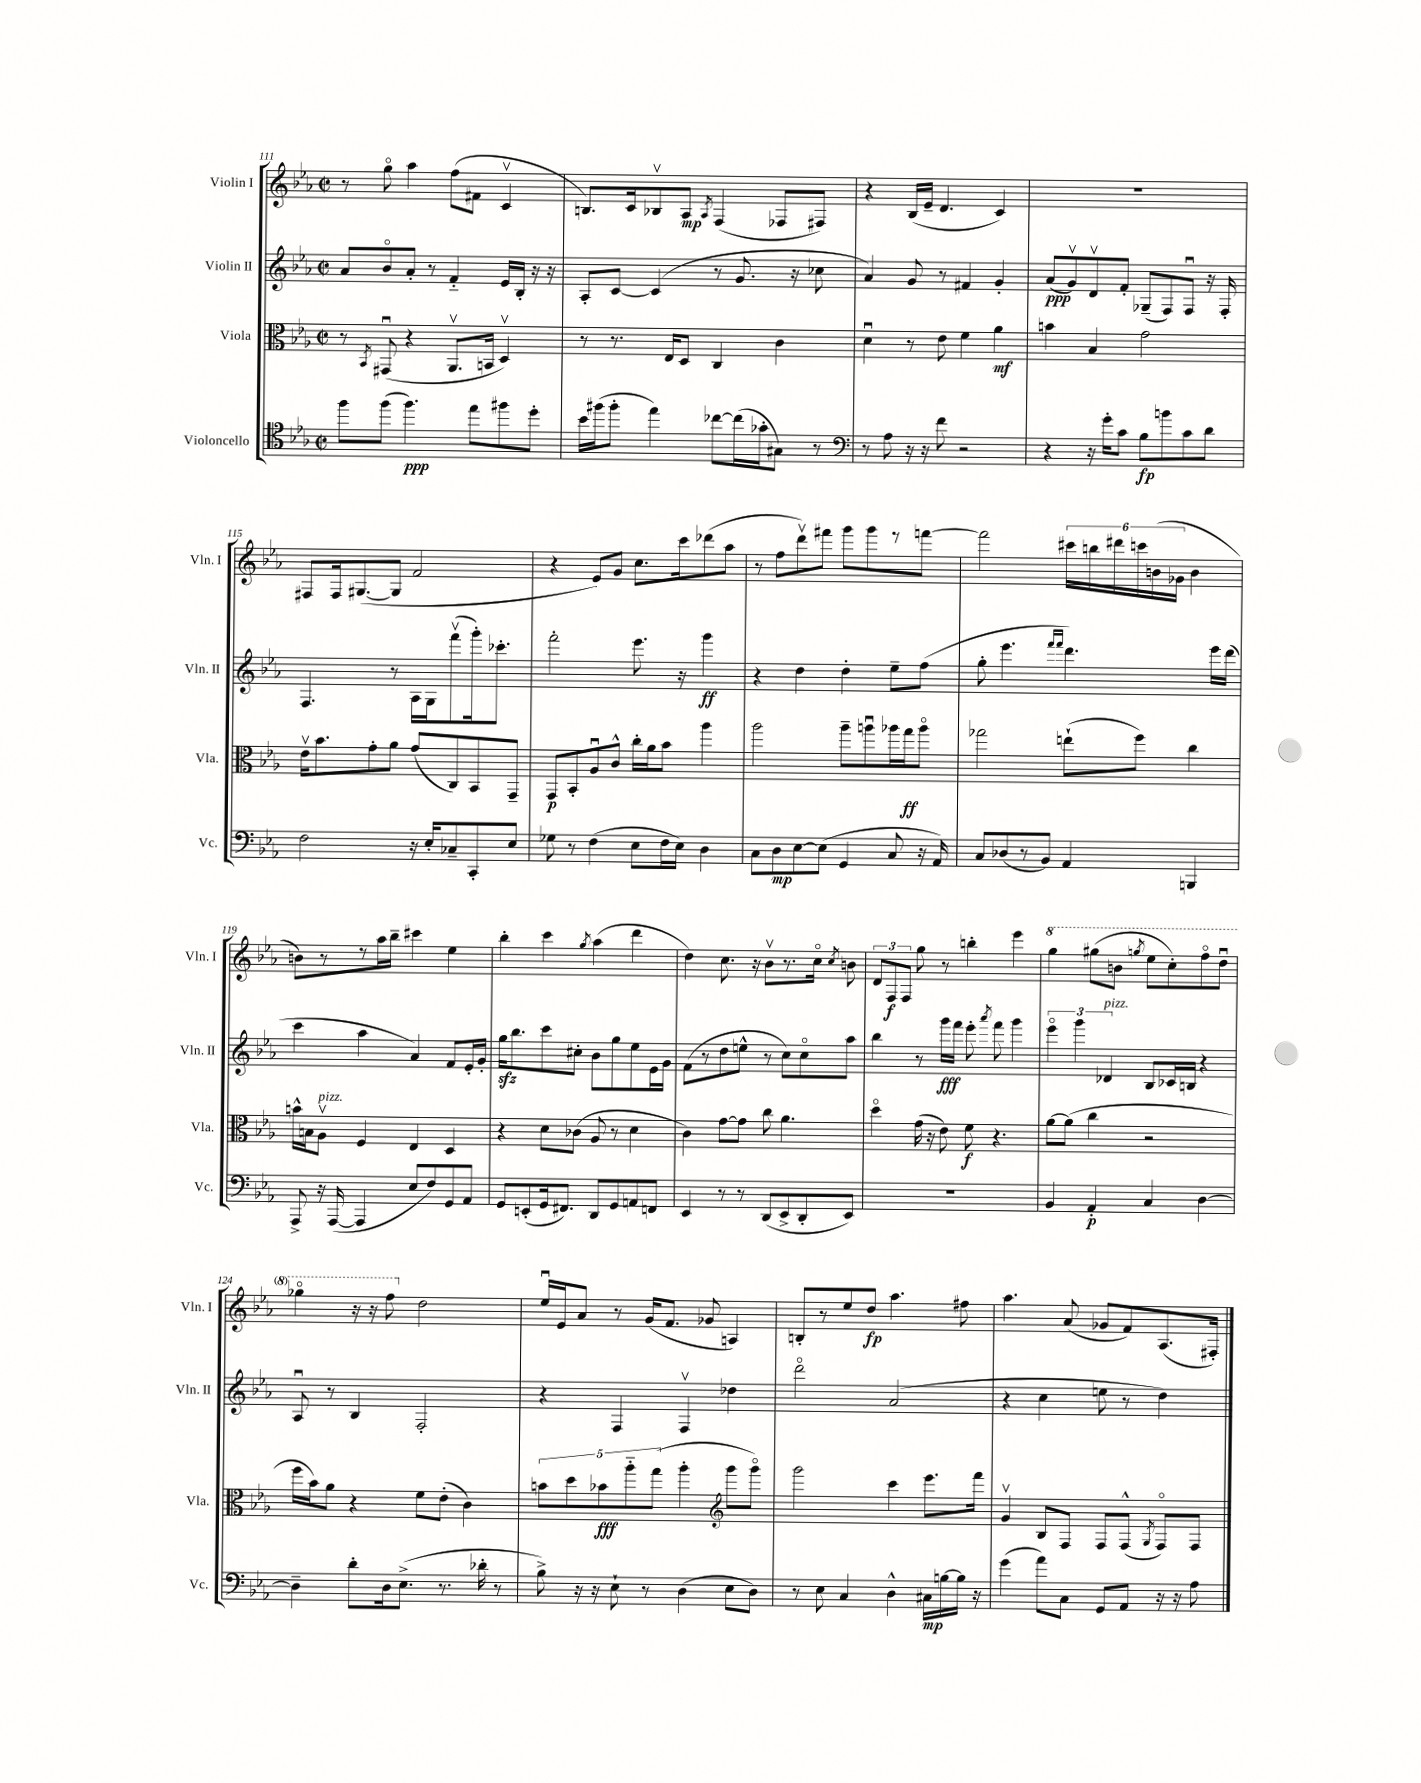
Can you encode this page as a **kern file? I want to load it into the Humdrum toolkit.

**kern	**dynam	**kern	**dynam	**kern	**dynam	**kern	**dynam
*part4	*part4	*part3	*part3	*part2	*part2	*part1	*part1
*staff4	*staff4	*staff3	*staff3	*staff2	*staff2	*staff1	*staff1
*I"Violoncello	*	*I"Viola	*	*I"Violin II	*	*I"Violin I	*
*I'Vc.	*	*I'Vla.	*	*I'Vln. II	*	*I'Vln. I	*
*clefC4	*	*clefC3	*	*clefG2	*	*clefG2	*
*k[b-e-a-]	*	*k[b-e-a-]	*	*k[b-e-a-]	*	*k[b-e-a-]	*
*M2/2	*	*M2/2	*	*M2/2	*	*M2/2	*
*met(c|)	*	*met(c|)	*	*met(c|)	*	*met(c|)	*
=111	=111	=111	=111	=111	=111	=111	=111
8ff\L	.	8r	.	8a-/L	.	8r	.
.	.	8qBB-/	.	.	.	.	.
(8ff\J	.	(8GG#Xu/	.	8b-/	.	8gg\	.
4.ff\)	ppp	4r	.	8a-'/J	.	4aa-\	.
.	.	.	.	8r	.	.	.
.	.	8.AA-v/L	.	4f/	.	(8ff\L	.
8ee-\L	.	.	.	.	.	8f#X\J	.
.	.	16BBn/Jk	.	.	.	.	.
8ff#X\	.	4Dv/)	.	16e-/LL	.	4cv/	.
.	.	.	.	16B-'/JJ	.	.	.
8dd'\J	.	.	.	16r	.	.	.
.	.	.	.	16r	.	.	.
=112	=112	=112	=112	=112	=112	=112	=112
16b-\LL	.	8r	.	8A-'/L	.	8.Bn/L)	.
(16ff#X\J	.	.	.	.	.	.	.
8ff#'\J	.	8.r	.	[8c/J	.	.	.
.	.	.	.	.	.	16c/k	.
4ee-\)	.	.	.	(4c/]	.	8B-Xv/	.
.	.	16E-/KL	.	.	.	.	.
.	.	8D/J	.	.	.	8A-/J	mp
.	.	.	.	.	.	8qA-/	.
[8cc-X\L	.	4C/	.	8r	.	(4F/	.
(16cc-\L]	.	.	.	8.g/	.	.	.
16g-X'\J	.	.	.	.	.	.	.
8G#X\J)	.	4c\	.	.	.	8F-X/L	.
.	.	.	.	16r	.	.	.
8r	.	.	.	8cc-X\	.	8F#X/J)	.
=113	=113	=113	=113	=113	=113	=113	=113
*clefF4	*	*	*	*	*	*	*
8r	.	4du\	.	4a-/)	.	4r	.
8A-\	.	.	.	.	.	.	.
16r	.	8r	.	8g/	.	(16B-/LL	.
16r	.	.	.	.	.	16e-~/JJ	.
8f\	.	8e-\	.	8r	.	4.d/	.
2r	.	4f\	.	4f#X/	.	.	.
.	.	4a-\	mf	4g'/	.	4c/)	.
=114	=114	=114	=114	=114	=114	=114	=114
4r	.	4bn\	.	(8a-/L	ppp	1r	.
.	.	.	.	8gv/)	.	.	.
16r	.	4B-/	.	8dv/	.	.	.
16g'\KL	.	.	.	.	.	.	.
8c\J	.	.	.	8f'/J	.	.	.
8B-\L	fp	2g\	.	(8G-X~/L	.	.	.
8bn\	.	.	.	8F/)	.	.	.
8c\	.	.	.	8Fu/J	.	.	.
8d\J	.	.	.	16r	.	.	.
.	.	.	.	16F'/	.	.	.
!!LO:LB:g=z
=115	=115	=115	=115	=115	=115	=115	=115
2F\	.	16e-v\KL	.	4.F/	.	8F#X/L	.
.	.	8.b-\	.	.	.	.	.
.	.	.	.	.	.	16F#/k	.
.	.	.	.	.	.	([8.G#X/	.
.	.	8g'\	.	.	.	.	.
.	.	8a-\J	.	8r	.	8G#/J]	.
16r	.	(8g/L	.	16A-\LL	.	2f/	.
16E-'/KL	.	.	.	16G\J	.	.	.
8C-X~/	.	8C/)	.	(8fffv\	.	.	.
8CC'/	.	8BB-/	.	16ggg'\k)	.	.	.
.	.	.	.	8.ccc-X'\J	.	.	.
8E-/J	.	8GG~/J	.	.	.	.	.
=116	=116	=116	=116	=116	=116	=116	=116
8G-X\	.	8GG/L	p	2fff'\	.	4r	.
8r	.	8BB-'/	.	.	.	.	.
(4F\	.	8A-u/	.	.	.	8e-/L)	.
.	.	8c^^/J	.	.	.	8g/J	.
8E-\L	.	16cc'\LL	.	8.eee-\	.	8.cc\L	.
.	.	16a-\J	.	.	.	.	.
16F\L	.	8b-\J	.	.	.	.	.
16E-\JJ)	.	.	.	16r	.	16ccc\k	.
4D\	.	4aa-\	.	4ggg\	ff	(8ddd-X\	.
.	.	.	.	.	.	8aa-\J	.
=117	=117	=117	=117	=117	=117	=117	=117
8C\L	.	2aa-\	.	4r	.	8r	.
8D\	mp	.	.	.	.	8ff\L	.
[8E-\	.	.	.	4dd\	.	8dddv\)	.
(8E-\J]	.	.	.	.	.	8fff#X\J	.
4GG/	.	8aa-~\L	.	4dd'\	.	8ggg\L	.
.	.	8aanu\	.	.	.	8ggg\	.
8C/	.	16aa-X\L	.	8ee-~\L	.	8r	.
.	.	16gg\J	ff	.	.	.	.
16r	.	8aa-\J	.	(8ff\J	.	[8fffn\J	.
16AA-/)	.	.	.	.	.	.	.
=118	=118	=118	=118	=118	=118	=118	=118
8C/L	.	2gg-X\	.	8gg'\	.	2fff\]	.
(8D-X/	.	.	.	4.eee-\	.	.	.
8r	.	.	.	.	.	.	.
8BB-/J)	.	.	.	.	.	.	.
.	.	.	.	16qqfff/LL	.	.	.
.	.	.	.	16qqfff/JJ	.	.	.
4AA-/	.	(8een`\L	.	4.ddd\)	.	24ccc#X\LL	.
.	.	.	.	.	.	24bbn\	.
.	.	.	.	.	.	24ddd#X\	.
.	.	8ff\J)	.	.	.	24cccn\	.
.	.	.	.	.	.	(24bn\	.
.	.	.	.	.	.	24g-X\JJ	.
4BBBn/	.	4cc\	.	.	.	4b\	.
.	.	.	.	16eee-\LL	.	.	.
.	.	.	.	(16ddd\JJ	.	.	.
!!LO:LB:g=z
=119	=119	=119	=119	=119	=119	=119	=119
8AAA-^/	.	16bn^^\LL	.	4ccc\	.	8bn\L)	.
.	.	16Bn\J	.	.	.	.	.
!	!	!LO:TX:a:i:t=pizz.	!	!	!	!	!
16r	.	8A-v\J	.	.	.	8r	.
([16AAA-/	.	.	.	.	.	.	.
4AAA-/]	.	4F/	.	4aa-\	.	8r	.
.	.	.	.	.	.	16aa-\L	.
.	.	.	.	.	.	16bb-~\JJ	.
8E-/L	.	4E-/	.	4a-/)	.	4ccc#X\	.
8F/)	.	.	.	.	.	.	.
8GG/	.	4D/	.	8f/L	.	4ee-\	.
8AA-/J	.	.	.	16e-'/L	.	.	.
.	.	.	.	16g'/JJ	.	.	.
=120	=120	=120	=120	=120	=120	=120	=120
8GG/L	.	4r	.	16ggzz\KL	.	4bb-'\	.
.	.	.	.	8.bb-\	.	.	.
(8EEn'/	.	.	.	.	.	.	.
16GG/k	.	8d\L	.	8ccc\	.	4ccc\	.
8.FF#X/J)	.	.	.	.	.	.	.
.	.	(8c-X\J	.	8cc#X'\J	.	.	.
.	.	.	.	.	.	8qgg/	.
8DD/L	.	8A-/	.	8b-\L	.	(4aa-\	.
8GG/	.	8r	.	8gg\	.	.	.
8AAn/	.	4d\	.	8ee-\	.	4ddd\	.
8FFn/J	.	.	.	16e-\L	.	.	.
.	.	.	.	16g\JJ	.	.	.
=121	=121	=121	=121	=121	=121	=121	=121
4EE-/	.	4c\)	.	(8f\L	.	4dd\)	.
.	.	.	.	8r	.	.	.
8r	.	[8g\L	.	8dd\	.	8.cc\	.
8r	.	8g\J]	.	8een^^\J	.	.	.
.	.	.	.	.	.	16r	.
(8DD/L	.	8cc\	.	8r	.	8b-v\L	.
8EE-^/	.	4.a-\	.	8cc\L)	.	8.r	.
8DD'/	.	.	.	8cc\	.	.	.
.	.	.	.	.	.	16cc\Jk	.
.	.	.	.	.	.	8qcc/	.
8EE-/J)	.	.	.	8aa-\J	.	8bn\	.
=122	=122	=122	=122	=122	=122	=122	=122
1r	.	4dd\	.	4bb-\	.	12d/L	.
.	.	.	.	.	.	12F/	f
.	.	.	.	.	.	12F/J	.
.	.	(16g\	.	8r	.	8gg\	.
.	.	16r	.	.	.	.	.
.	.	8e-\)	.	16ggg\LL	fff	8r	.
.	.	.	.	16fff\JJ	.	.	.
.	.	8f\	f	8eee-'\	.	4bbn'\	.
.	.	.	.	8qaaa-/	.	.	.
.	.	4.r	.	8fff\	.	.	.
.	.	.	.	4ggg\	.	4eee-\	.
=123	=123	=123	=123	=123	=123	=123	=123
*	*	*	*	*	*	*8va	*
4BB-/	.	[8a-\L	.	6eee-\	.	4ggg\	.
.	.	(8a-\J]	.	.	.	.	.
.	.	.	.	6ggg\	.	.	.
4AA-'/	p	4cc\	.	.	.	(8ggg#X\L	.
!	!	!	!	!LO:TX:a:i:t=pizz.	!	!	!
.	.	.	.	6d-X/	.	.	.
.	.	.	.	.	.	8bbn\J	.
.	.	.	.	.	.	8qgggn/	.
4C/	.	2r	.	8B-/L	.	8eee-\L	.
.	.	.	.	16c-X/L	.	8ccc'\)	.
.	.	.	.	16Bn/JJ	.	.	.
[4D\	.	.	.	4r	.	8fff\	.
.	.	.	.	.	.	8dddu\J	.
!!LO:LB:g=z
=124	=124	=124	=124	=124	=124	=124	=124
4D~\]	.	16ff\LL	.	8A-u/	.	4ggg-X\	.
.	.	16b-\J)	.	.	.	.	.
.	.	8a-\J	.	8r	.	.	.
8d'\L	.	4r	.	4B-/	.	16r	.
.	.	.	.	.	.	16r	.
16D\k	.	.	.	.	.	8fff\	.
(8.E-^\J	.	.	.	.	.	.	.
*	*	*	*	*	*	*X8va	*
.	.	8f\L	.	2F'/	.	2dd\	.
8.r	.	(8e-'\J	.	.	.	.	.
.	.	4c\)	.	.	.	.	.
16d-X'\	.	.	.	.	.	.	.
8r	.	.	.	.	.	.	.
=125	=125	=125	=125	=125	=125	=125	=125
8B-^\)	.	10bn\L	.	4r	.	16ee-u/LL	.
.	.	.	.	.	.	16e-/J	.
.	.	10dd\	.	.	.	.	.
16r	.	.	.	.	.	8a-/J	.
16r	.	.	.	.	.	.	.
.	.	10b-X\	fff	.	.	.	.
8E-`\	.	.	.	4F/	.	8r	.
.	.	10aa-\	.	.	.	.	.
8r	.	.	.	.	.	(16g/KL	.
.	.	(10gg\J	.	.	.	.	.
.	.	.	.	.	.	8.f/J	.
(4D\	.	4aa-'\	.	4Fv/	.	.	.
.	.	.	.	.	.	8g-X/	.
*	*	*clefG2	*	*	*	*	*
8E-\L	.	8ggg\L	.	4dd-X\	.	4An/)	.
8D\J)	.	8ggg\J)	.	.	.	.	.
=126	=126	=126	=126	=126	=126	=126	=126
8r	.	2ggg\	.	2ddd\	.	8Bn'/L	.
8E-\	.	.	.	.	.	8r	.
4C/	.	.	.	.	.	8ee-/	.
.	.	.	.	.	.	8dd/J	fp
4D^^\	.	4ccc\	.	(2a-/	.	4.aa-\	.
16C#X\LL	mp	8.eee-\L	.	.	.	.	.
[16Bn\	.	.	.	.	.	.	.
16B\JJ]	.	.	.	.	.	8ff#X\	.
16r	.	16fff\Jk	.	.	.	.	.
=127	=127	=127	=127	=127	=127	=127	=127
(4g\	.	4gv/	.	4r	.	4.aa-\	.
8a-\L)	.	8B-/L	.	4cc\	.	.	.
8C\J	.	8F/J	.	.	.	(8a-/	.
8GG/L	.	8F/L	.	8een\	.	8g-X/L	.
8AA-/J	.	(8F^^/J	.	8r	.	8f/)	.
.	.	8qG/	.	.	.	.	.
16r	.	8F/L)	.	4dd\)	.	(8.A-/	.
16r	.	.	.	.	.	.	.
8A-\	.	8F/J	.	.	.	.	.
.	.	.	.	.	.	16F#X'/Jk)	.
==	==	==	==	==	==	==	==
*-	*-	*-	*-	*-	*-	*-	*-
